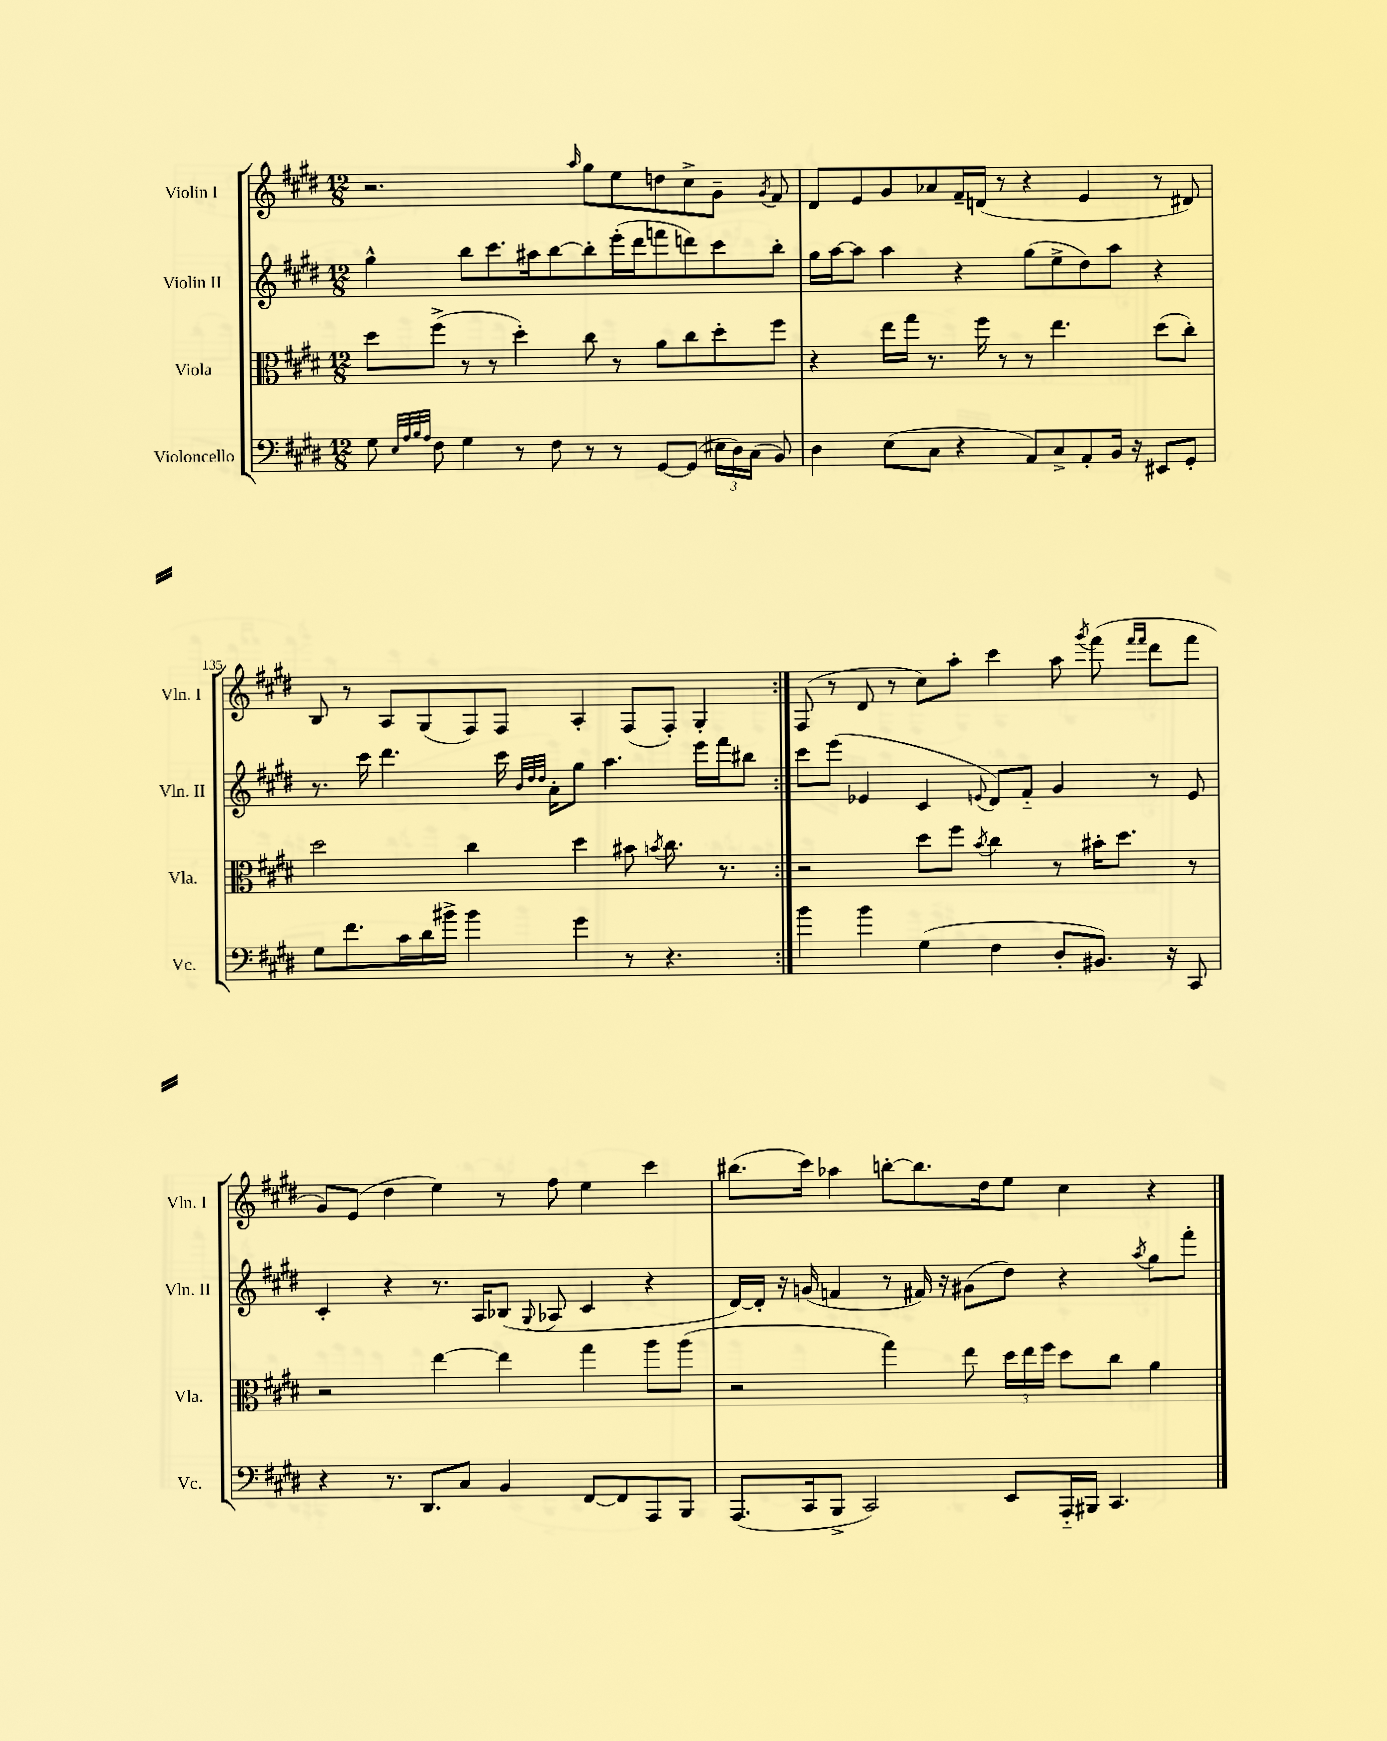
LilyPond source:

<<
\new StaffGroup <<
\new Staff = "s0" \with { instrumentName = "Violin I" shortInstrumentName = "Vln. I" } {
    \clef treble \key e \major \numericTimeSignature \time 12/8
    \autoBeamOff \repeat volta 2 { r2. \grace { a''16 } gis''8[ e''8 d''8 cis''8-> gis'8]-- \acciaccatura { gis'8 } fis'8 |
    dis'8[ e'8 gis'8 aes'8 fis'16-- d'16]( r8 r4 e'4 r8 dis'8) |
    b8 r8 a8[ gis8( fis8) fis8] a4-. fis8[( fis8]-.) gis4-. | }
    fis8( r8 dis'8 r8 cis''8[) a''8]-. cis'''4 a''8 \acciaccatura { gis'''8 } fis'''8( \grace { fis'''16[ fis'''16] } dis'''8[ fis'''8] |
    gis'8[) e'8]( dis''4 e''4) r8 fis''8 e''4 cis'''4 |
    bis''8.[( cis'''16]) aes''4 b''8[~-. b''8. dis''16 e''8] cis''4 r4 \bar "|." |
}
\new Staff = "s1" \with { instrumentName = "Violin II" shortInstrumentName = "Vln. II" } {
    \clef treble \key e \major \numericTimeSignature \time 12/8
    \autoBeamOff \repeat volta 2 { gis''4-^ b''8[ cis'''8. ais''16 b''8~ b''8-. e'''16-.( dis'''16 f'''8 d'''8) cis'''8 b''8]-. |
    gis''16[ a''16~ a''8] a''4 r4 gis''8[( e''8-> dis''8) a''8] r4 |
    r8. cis'''16 dis'''4. cis'''16 \grace { b'32[ dis''32 dis''32] } a'16[-. gis''8] a''4. e'''16[ fis'''16 bis''8] | }
    cis'''8[ e'''8]( ees'4 cis'4 \appoggiatura { e'8 } dis'8[) fis'8]-_ gis'4 r8 e'8 |
    cis'4-. r4 r8. a16[ bes8]( \appoggiatura { gis8 } aes8 cis'4 r4 |
    dis'16[~) dis'16]-. r16 g'16( f'4 r8 fis'16) r16 gis'8[( dis''8]) r4 \acciaccatura { a''8 } gis''8[ fis'''8]-. \bar "|." |
}
\new Staff = "s2" \with { instrumentName = "Viola" shortInstrumentName = "Vla." } {
    \clef alto \key e \major \numericTimeSignature \time 12/8
    \autoBeamOff \repeat volta 2 { dis''8[ fis''8]->( r8 r8 dis''4-.) cis''8 r8 a'8[ cis''8 dis''8-. fis''8] |
    r4 e''16[ gis''16] r8. fis''16 r8 r8 e''4. dis''8[( cis''8]-.) |
    dis''2 cis''4 dis''4 bis'8 \acciaccatura { b'8 } cis''8. r8. | }
    r2 dis''8[ fis''8] \acciaccatura { b'8 } cis''4 r8 bis'16[-. dis''8.] r8 |
    r2 e''4~ e''4 gis''4 a''8[ a''8]( |
    r2 gis''4) e''8 \tuplet 3/2 { dis''16[ e''16 fis''16] } dis''8[ cis''8] a'4 \bar "|." |
}
\new Staff = "s3" \with { instrumentName = "Violoncello" shortInstrumentName = "Vc." } {
    \clef bass \key e \major \numericTimeSignature \time 12/8
    \autoBeamOff \repeat volta 2 { gis8 \grace { e32[ a32 b32 a32] } fis8 gis4 r8 fis8 r8 r8 gis,8[~ gis,8]( \tuplet 3/2 { eis16[ dis16) cis16]( } b,8) |
    dis4 e8[( cis8] r4 a,8[) cis8-> a,8-. b,16] r16 eis,8[ gis,8]-. |
    gis8[ fis'8. cis'16 dis'16 bis'16]-> bis'4 gis'4 r8 r4. | }
    b'4 b'4 gis4( fis4 dis8[-. bis,8.]) r16 cis,8 |
    r4 r8. dis,8.[ cis8] b,4 fis,8[~ fis,8 a,,8 b,,8] |
    a,,8.[( cis,16 b,,8]-> cis,2) e,8[ a,,16-_ bis,,16] cis,4. \bar "|." |
}
>>
>>
\layout { \context { \Score currentBarNumber = #133 \override BarNumber.break-visibility = ##(#f #t #t) barNumberVisibility = #(every-nth-bar-number-visible 5) } }
